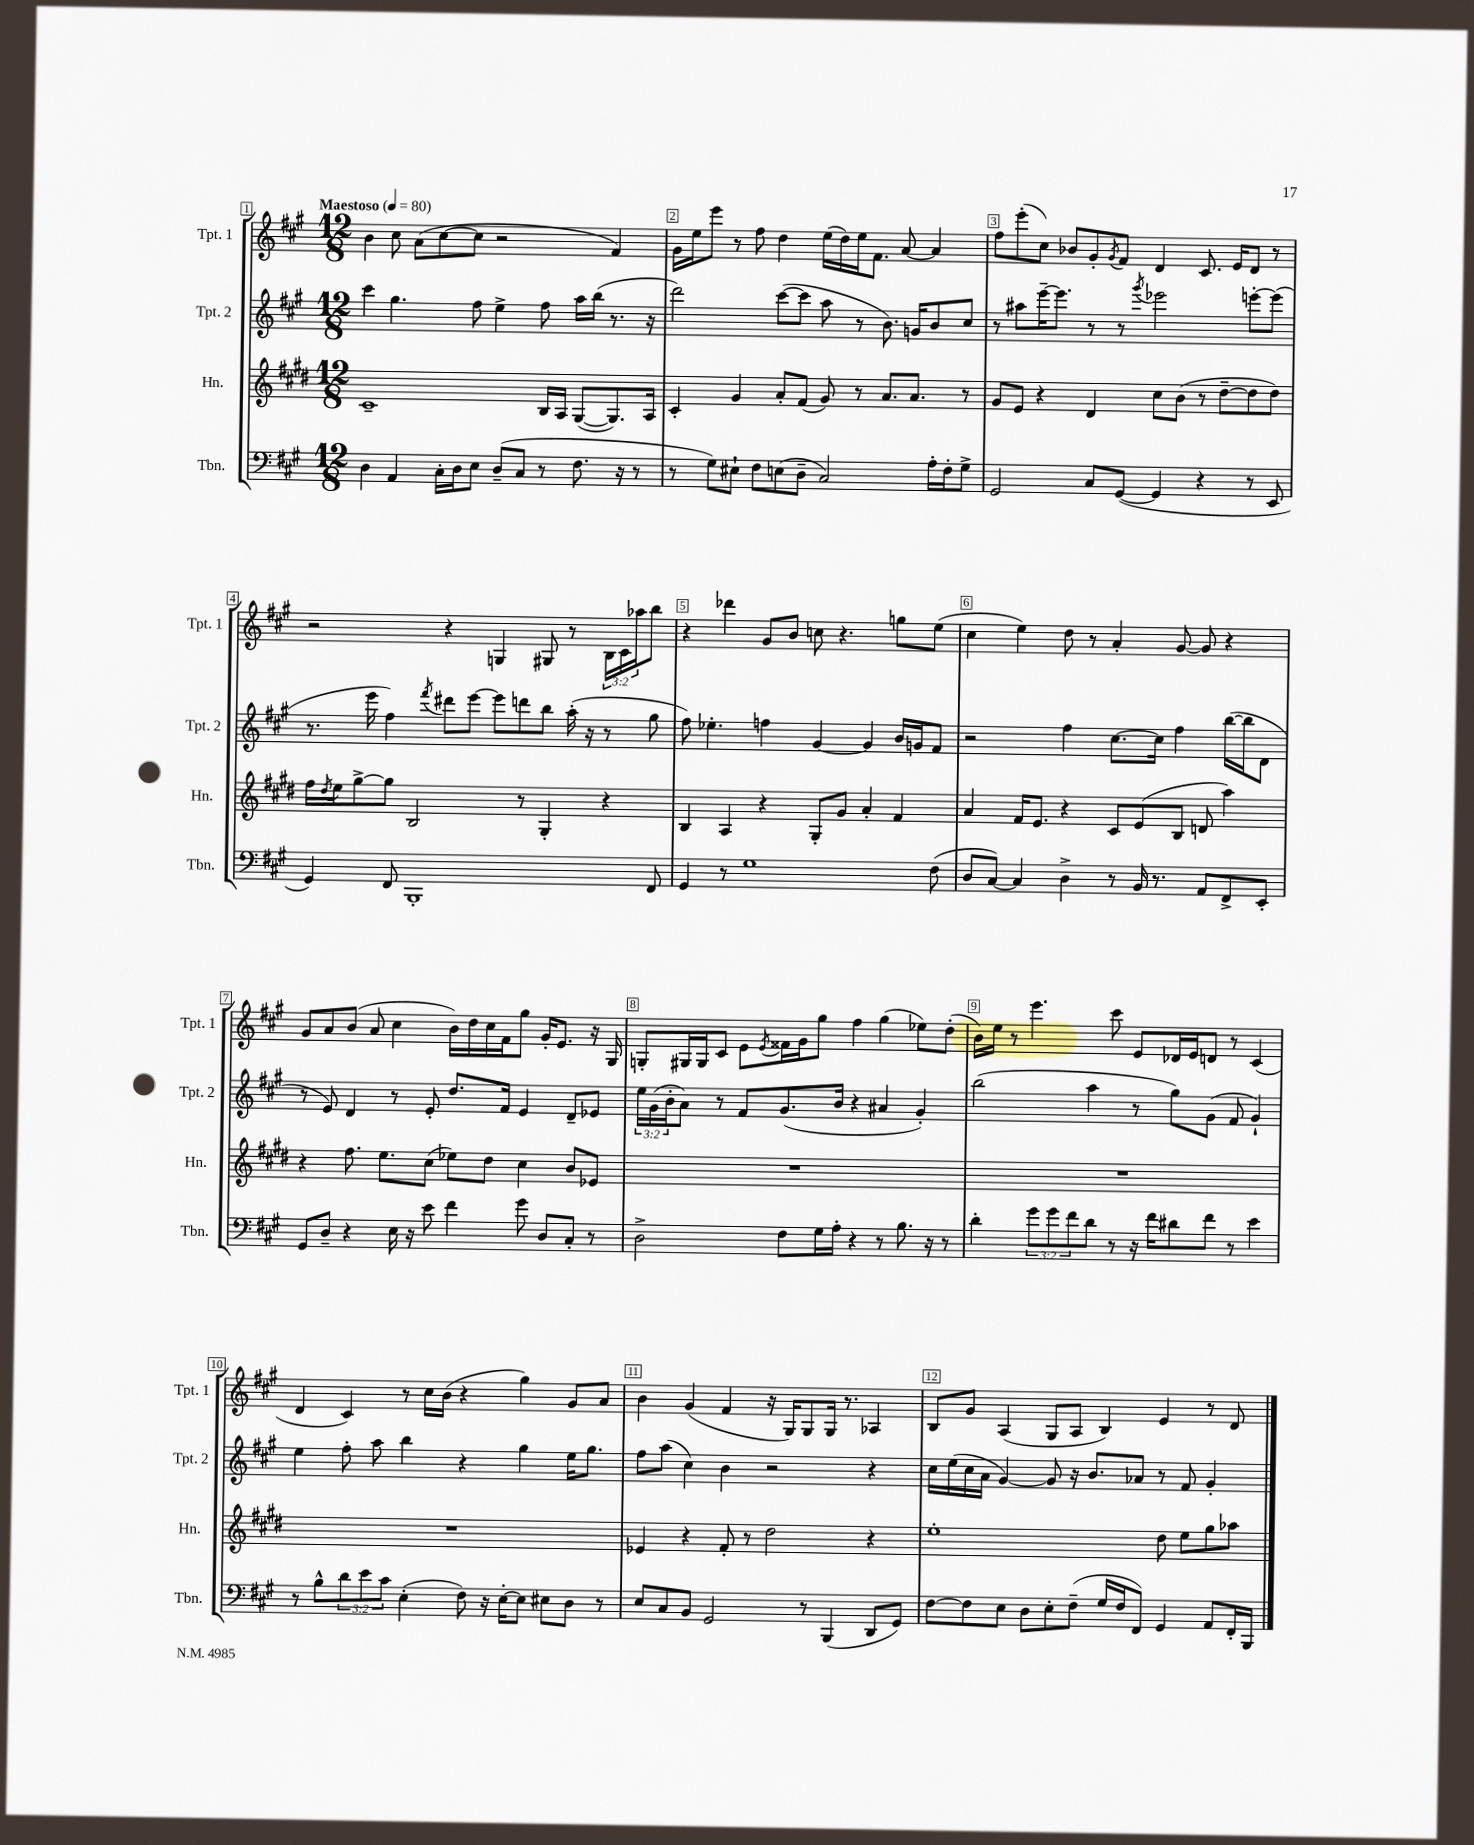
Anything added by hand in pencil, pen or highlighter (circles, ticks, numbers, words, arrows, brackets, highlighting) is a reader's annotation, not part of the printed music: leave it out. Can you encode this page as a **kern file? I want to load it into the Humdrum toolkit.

**kern	**kern	**kern	**kern
*staff4	*staff3	*staff2	*staff1
*clefF4	*clefG2	*clefG2	*clefG2
*k[f#c#g#]	*k[f#c#g#d#]	*k[f#c#g#]	*k[f#c#g#]
*M12/8	*M12/8	*M12/8	*M12/8
*MM80	*MM80	*MM80	*MM80
4D	1c#~	4ccc#	4b
4AA	.	4.gg#	8cc#
.	.	.	(8a
16C#'	.	.	[8cc#
16D	.	.	.
8E	.	8ff#	8cc#]
(8D~	.	4ee^	2r
8C#	.	.	.
8r	16B	8ff#	.
.	16A	.	.
8.F#	([8G#	16aa	.
.	.	(16bb	.
.	8.G#])	8.r	4f#)
16r	.	.	.
8r	.	.	.
.	16A	16r	.
=	=	=	=
8r	4c#'	2ddd)	16g#
.	.	.	16ee
8G#)	.	.	8eee
8E#`	4g#	.	8r
8F#	.	.	8ff#
(8E	8a'	([8ccc#	4dd
8D~	(8f#	8ccc#]	.
2C#)	8g#)	8aa	(16ee
.	.	.	16dd)
.	8r	8r	16ee
.	.	.	8.f#
.	8.a	8.b)	.
.	.	.	[8a
.	8.a	16g	.
16A'	.	8b	4a]
16F#'	.	.	.
8G#^	8r	8cc#	.
=	=	=	=
2GG#	8g#	8r	8ff#
.	8e	8aa#	(8eee'
.	4r	[16eee~	8cc#)
.	.	8.eee]	.
.	.	.	8b-
8C#	4d#	8r	8g#'
.	.	.	8qg#
([8GG#	.	8r	8f#
.	.	8qggg#	.
4GG#]	8cc#	2eee-	4d
.	(8b	.	.
4r	8r	.	8.c#
.	[8dd#~	.	.
.	.	.	16e
8r	8dd#]	[8eee'	8d
8EE	8dd#)	(8eee]	8r
=	=	=	=
4GG#)	16ff#	8.r	2r
.	8qdd#	.	.
.	16ee	.	.
.	[8gg#^	.	.
.	.	16eee	.
8FF#	8gg#]	4ff#)	.
1BBB'	2B	.	.
.	.	8qfff#	.
.	.	8ddd#	4r
.	.	[8eee	.
.	.	8eee]	4G
.	8r	8ddd	.
.	4G#'	8bb	8G#
.	.	(16aa'	8r
.	.	16r	.
.	4r	8r	24B
.	.	.	24c#
.	.	.	24aa-
8FF#	.	8gg#	8bb
=	=	=	=
4GG#	4B	8ff#)	4r
.	.	4.ee-'	.
8r	4A	.	4ddd-
1G#	.	.	.
.	4r	4ff	8g#
.	.	.	8b
.	8G#'	[4g#	8cc
.	8g#	.	4.r
.	4a'	4g#]	.
.	4f#	16b	8gg
.	.	16g	.
(8F#	.	8f#	(8ee
=	=	=	=
8D	4a	2r	4cc#
[8C#)	.	.	.
4C#]	16f#	.	4ee)
.	8.e	.	.
4D^	4r	4ff#	8dd
.	.	.	8r
8r	8c#	[8.cc#	4a'
16BB	(8e	.	.
8.r	.	16cc#]	.
.	8B	4ff#	[8g#
8AA	8d	.	8g#]
8FF#^	4aa)	([16bb	4r
.	.	16bb]	.
8EE'	.	8d	.
=	=	=	=
8GG#	4r	8r	8g#
8D~	.	8e)	8a
4r	8.ff#	4d	(8b
.	.	.	8a
.	8.ee	.	.
16E	.	8r	4cc#
16r	.	.	.
8e	(8cc#	8e'	.
4f#	8ee-)	8.dd	16b)
.	.	.	16dd
.	8dd#	.	16cc#
.	.	16f#	16f#
8g#	4cc#	4e	8gg#
8D	.	.	16g#'
.	.	.	8.e
8C#'	8b	8d~	.
8r	8e-	8e-	16r
.	.	.	16G#
=	=	=	=
2D^	1.r	24ee	8G'
.	.	(24g#	.
.	.	24b'	.
.	.	8a)	16G#
.	.	.	16G#
.	.	8r	8c#
.	.	8f#	8e
.	.	.	8qe
8F#	.	(8.g#	16f##
.	.	.	16g#
16G#	.	.	8gg#
16A'	.	16b	.
4r	.	4r	4ff#
8r	.	4a#	(4gg#
8.B	.	.	.
.	.	4g#')	8ee-)
16r	.	.	.
8r	.	.	(8dd'
=	=	=	=
4d'	1.r	(2bb	16b)
.	.	.	16ee
.	.	.	8r
12g#	.	.	4.eee
12g#	.	.	.
12f#	.	.	.
8d	.	4aa	.
8r	.	.	8ccc#
16r	.	8r	8e
16f#	.	.	.
8d#	.	8gg#)	16d-
.	.	.	16e
8f#	.	(8g#	8d
8r	.	8f#	8r
4e	.	4g#`)	(4c#
=	=	=	=
8r	1.r	4ee	4d
8B^^	.	.	.
12d	.	8ff#'	4c#)
12e	.	.	.
.	.	8aa	.
12c#	.	.	.
(4E'	.	4bb	8r
.	.	.	16cc#
.	.	.	(16b
8F#)	.	4r	4r
16r	.	.	.
[16E'	.	.	.
8E]	.	4gg#	4gg#)
8E#	.	.	.
8D	.	16ee	8g#
.	.	8.gg#	.
8r	.	.	8a
=	=	=	=
8E	4e-	8ff#	4b
8C#	.	(8aa	.
8BB	4r	4cc#)	(4g#
2GG#	.	.	.
.	8f#'	4b	4f#
.	8r	.	.
.	2dd#	2r	16r
.	.	.	16G#)
8r	.	.	8G#
(4BBB	.	.	16G#
.	.	.	8.r
8DD	4r	4r	4A-
8GG#)	.	.	.
=	=	=	=
[8F#	1ee'	16cc#	8B
.	.	(16ee	.
8F#]	.	16cc#	8g#
.	.	16a	.
8E	.	[4g#)	(4A
8D	.	.	.
8E'	.	8g#]	8G#
(8F#~	.	16r	8A
.	.	8.b	.
16G#	.	.	4B)
16F#	.	.	.
8FF#)	.	8a-	.
4GG#	8dd#	8r	4e
.	8ee	8f#	.
8AA	8gg#	4g#'	8r
16FF#'	8aa-	.	8d
16BBB	.	.	.
==	==	==	==
*-	*-	*-	*-
